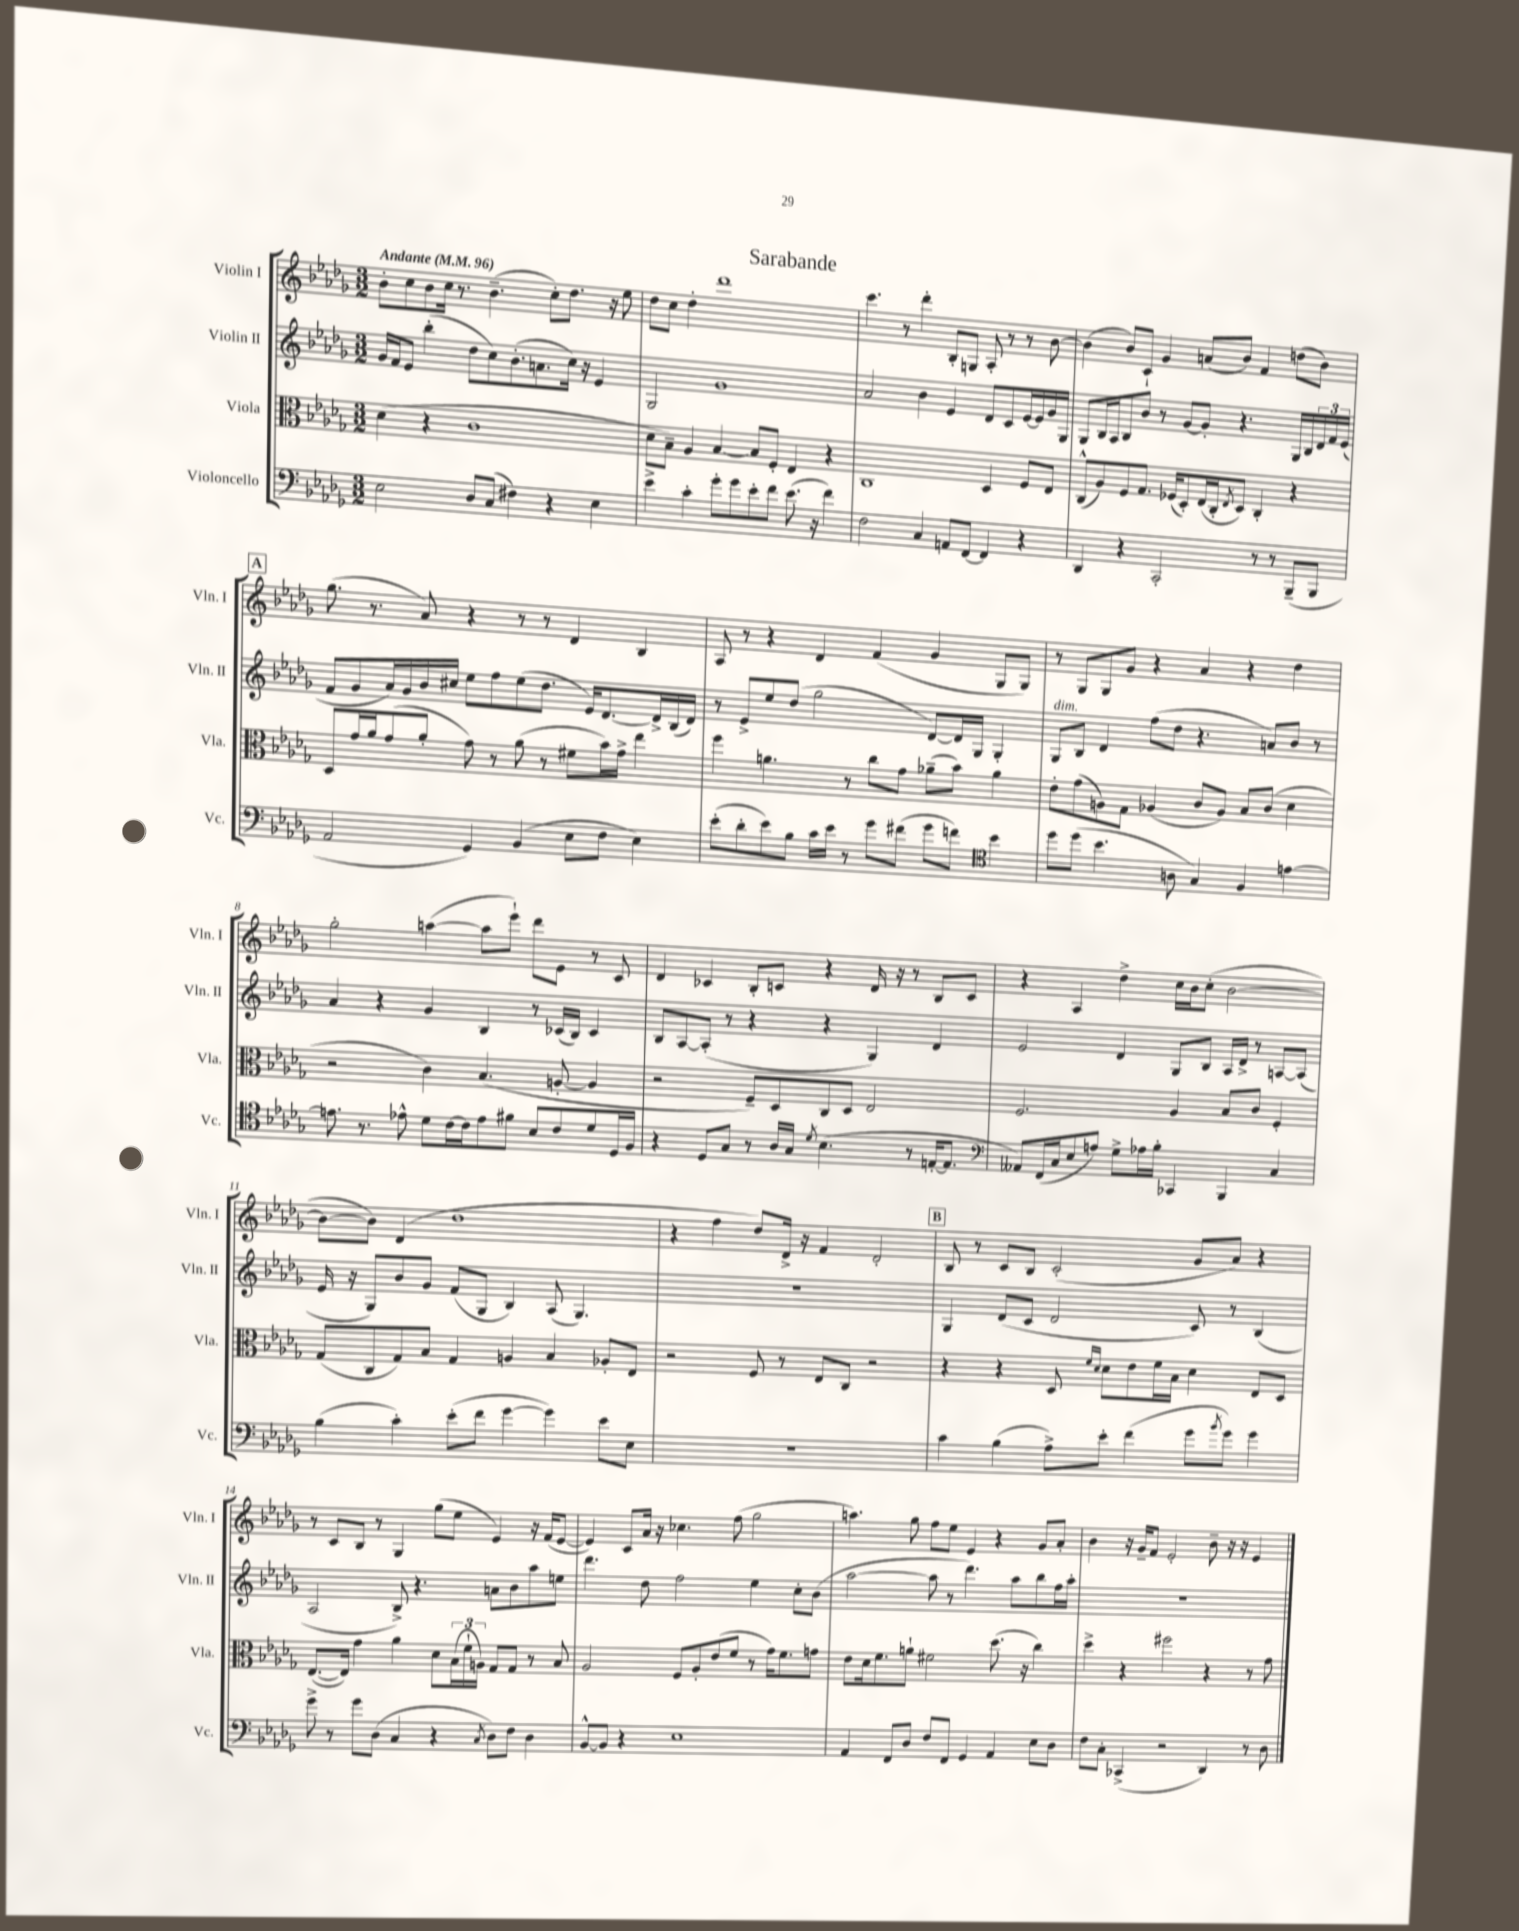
\header { title = "Sarabande" }
<<
\new StaffGroup <<
\new Staff = "s0" \with { instrumentName = "Violin I" shortInstrumentName = "Vln. I" } {
    \clef treble \key des \major \numericTimeSignature \time 3/2 \tempo "Andante" 4 = 96
    bes'8-. c''8 bes'8 c''16 r8. bes'4.--( c''8-.) des''8. r16 ees''8 |
    des''8 c''8 des''4-. des'''1 |
    c'''4. r8 des'''4-. bes8-. g8 aes8-. r8 r8 bes'8~ |
    bes'4( bes'8) c'8-! ges'4 a'8( bes'8) f'4 d''8( bes'8) |
    \mark \markup { \box "A" } ges''8.( r8. aes'8) r4 r8 r8 des'4 bes4 |
    aes8 r8 r4 des'4 f'4( ges'4 ges8 ges8) |
    r8 ges8 ges8 ges'8 r4 aes'4 r4 des''4 |
    ges''2-. a''4~( a''8 ees'''8-!) des'''8 ees'8 r8 c'8 |
    des'4 ces'4 bes8-. c'8 r4 des'16 r16 r8 bes8 c'8 |
    r4 aes4 des''4-> c''16 bes'16 c''8-.( bes'2~ |
    bes'8~ bes'8) des'4( des''1 |
    r4 f''4 des''8) des'16-> r16 f'4 des'2-. |
    \mark \markup { \box "B" } bes8 r8 c'8 bes8 c'2-.( ges'8 aes'8) r4 |
    r8 c'8 bes8 r8 ges4 ges''8( ees''8 ees'4) r16 f'16( ees'8~ |
    ees'4) c'8 aes'16 r16 ces''4. f''8( ges''2 |
    a''4.) ges''8 f''8 ees''8 ees'4 r4 ges'8 aes'8-. |
    bes'4 r16 ges'16-- f'8 ees'2-. bes'8-- r16 r16 ees'4 \bar "|." |
}
\new Staff = "s1" \with { instrumentName = "Violin II" shortInstrumentName = "Vln. II" } {
    \clef treble \key des \major \numericTimeSignature \time 3/2
    ges'16 f'16 ees'8 bes''4-.( des''8 c''8) bes'8.-.( a'8. c''16) r16 ees'4 |
    ges2 ges'1 |
    aes'2 bes'4 ees'4 des'8 c'8 ees'16~ ees'16 ges'16 ges16 |
    ges8 bes16 aes16 bes8 bes'8 r8 ges'8~ ges'8-. r4. ges16 bes16 \tuplet 3/2 { des'16 f'16 ees'16( } |
    \mark \markup { \box "A" } f'8 ges'8 aes'16) ges'16 bes'16 cis''16 ees''8 f''8 ees''8( des''8. ees'16) des'8.~ des'16-> bes16( des'16) |
    r8 ees'8-> ees''8 des''8( ges''2 des'8~) des'16 ges16 ges4-. |
    ges8^\markup { \italic "dim." } bes8 des'4 f''8( des''8 r4. a'8) bes'8 r8 |
    aes'4 r4 ges'4 bes4 r8 ces'16( bes16) ces'4 |
    bes8 aes8~ aes8-.( r8 r4 r4 ges4) des'4 |
    ees'2 des'4 ges8 bes8 aes16 des'16-> r8 a8~ a8( |
    ees'16 r16 ges8) bes'8 ges'8 f'8( ges8 bes4) aes8( ges4.) |
    R1. |
    \mark \markup { \box "B" } ges4 des'8( c'8 des'2 c'8) r8 bes4( |
    aes2 bes8->) r4. a'8 bes'8 aes''8 e''8 |
    des'''4. des''8 f''2 ees''4 c''8-. bes'8( |
    aes''2~ aes''8 r8 des'''4.) aes''8 bes''8 f''16 aes''16-. |
    R1. \bar "|." |
}
\new Staff = "s2" \with { instrumentName = "Viola" shortInstrumentName = "Vla." } {
    \clef alto \key des \major \numericTimeSignature \time 3/2
    des'4( r4 c'1 |
    des'8 bes8--) aes4 bes4~ bes8 f8-. ees4 r4 |
    c1 des4 f8 ees8 |
    c8-^( aes8) f8 ges8. fes16( des8-.) ees16( c16-. \acciaccatura { ees8 } des8) c4-. r4 |
    \mark \markup { \box "A" } des8 ges'16 aes'16 ges'8( aes'8-. ges'8) r8 aes'8( r8 fis'8 bes'16) ges'16-> ees''4 |
    f''4 a'4. r8 c''8 ges'8 aes'8--( bes'8) aes'4 |
    ees'8-. ges'8( a8) ges8 aes4( c'8 aes8) bes8 c'8( des'4 |
    r2 c'4) bes4.( a8~-. a4 |
    r2 f8--) des8 c8 des8 ees2 |
    f2. aes4 bes8 c'8 f4-. |
    ges8( c8 ges8) bes8 ges4 a4 bes4 aes8-. ees8 |
    r2 f8 r8 ees8 c8 r2 |
    \mark \markup { \box "B" } r4 r4 des8 \grace { f'16 des'16 } des'8 ees'8 f'16 bes16 des'4 ees8 des8 |
    ees8.~( ees16) ges'4 aes'4 des'8 \tuplet 3/2 { bes16( f'16-! a16) } ges8 ges8 r8 bes8 |
    aes2 f8 aes8-. ees'8( f'8 r8 ges'16) f'8. g'8 |
    ees'8 des'16 f'8. a'8-! fis'2 des''8.( r16 c''4) |
    des''4-> r4 fis''2 r4 r8 ges'8 \bar "|." |
}
\new Staff = "s3" \with { instrumentName = "Violoncello" shortInstrumentName = "Vc." } {
    \clef bass \key des \major \numericTimeSignature \time 3/2
    ees2 des8 c8( fis4) r4 ees4 |
    ees'4-> c'4-. ges'8-. ges'8 ees'8-. f'8 ees'8.( r16 f'4) |
    f2 c4 a,8 f,8~ f,4 r4 |
    des,4 r4 c,2-. r8 r8 bes,,8--( bes,,8 |
    \mark \markup { \box "A" } aes,2 ges,4) bes,4( ees8 f8 ees4) |
    ees'8-.( des'8-. ees'8) bes8 c'16 ees'16 r8 ges'8 fis'8( ges'8 f'8) \clef tenor bes'4 |
    des''8 des''8( bes'4. a8 ges4) f4 e'4~ |
    e'8. r8. ees'8-^ des'8 c'16~ c'16 ees'8 fis'8 bes8 c'8 des'8 des16 f16 |
    r4 des8 ges8 r8 aes16 ges16 \acciaccatura { des'8 } bes4.( r8 e16~-. e8. |
    \clef bass aeses,8) f,16( c16 ees8 a8) ges8-> aes16 bes16-. ces,4 bes,,4 c4 |
    bes4( c'4-.) ees'8-.( f'8 ges'4~ ges'4) ees'8 ees8 |
    R1. |
    \mark \markup { \box "B" } c'4 bes4( aes8->) ees'8-. f'4( ges'8 \acciaccatura { bes'8 } ges'8) ges'4 |
    ges'8-> r8 ges'8 des8( c4 r4 \acciaccatura { c8 } des8) f8 des4 |
    bes,8~-^ bes,8 r4 ees1 |
    aes,4 f,8 des8 f8 f,8 ges,4 aes,4 ees8 des8 |
    f8 c8-. ces,4->( r2 des,4) r8 des8 \bar "|." |
}
>>
>>
